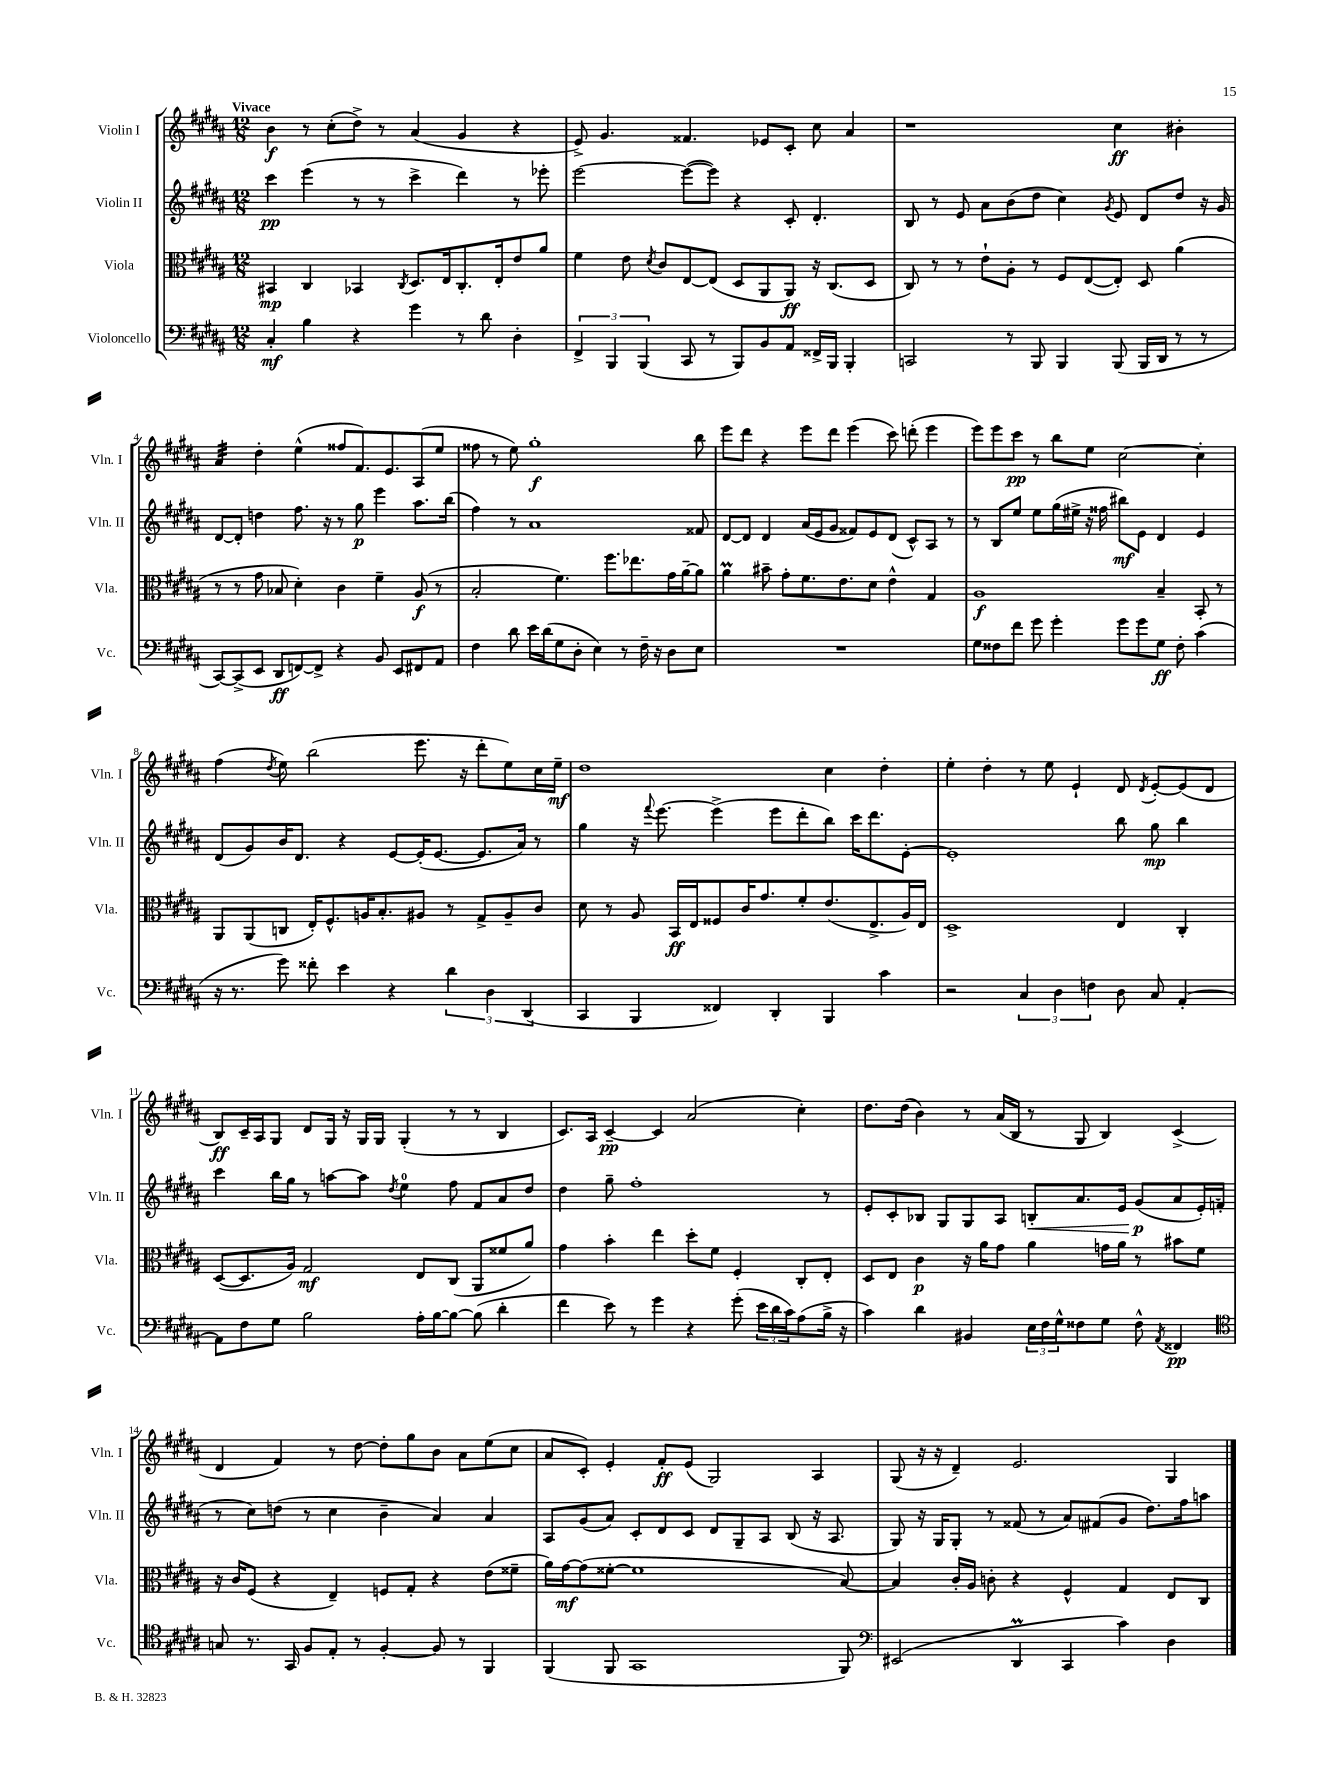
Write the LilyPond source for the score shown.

<<
\new StaffGroup <<
\new Staff = "s0" \with { instrumentName = "Violin I" shortInstrumentName = "Vln. I" } {
    \clef treble \key b \major \numericTimeSignature \time 12/8 \tempo "Vivace"
    b'4\f r8 cis''8-.( dis''8->) r8 ais'4( gis'4 r4 |
    e'8->) gis'4. fisis'4. ees'8 cis'8-. cis''8 ais'4 |
    r1 cis''4\ff bis'4-. |
    ais'4:32 dis''4-. e''4-^( fisis''8 fis'8.) e'8. ais8( e''8 |
    fisis''8 r8 e''8) gis''1-.\f b''8 |
    e'''8 dis'''8 r4 e'''8 dis'''8 e'''4( cis'''8) d'''8-.( e'''4 |
    e'''8) e'''8 cis'''8\pp r8 b''8 e''8 cis''2~ cis''4-. |
    fis''4( \acciaccatura { dis''8 } e''8) b''2( e'''8. r16 dis'''8-. e''8) cis''16 e''16--\mf |
    dis''1 cis''4 dis''4-. |
    e''4-. dis''4-. r8 e''8 e'4-! dis'8 \acciaccatura { dis'8 } e'8~-. e'8( dis'8 |
    b8\ff) cis'16-- ais16 gis8 dis'8 gis16 r16 gis16 gis16 gis4-.( r8 r8 b4 |
    cis'8.) ais16 cis'4~--\pp cis'4 ais'2( cis''4-.) |
    dis''8. dis''16( b'4) r8 ais'16( b16 r8 gis8 b4) cis'4->( |
    dis'4 fis'4) r8 dis''8~ dis''8-. gis''8 b'8 ais'8 e''8( cis''8 |
    ais'8 cis'8-.) e'4-. fis'8-.\ff e'8( gis2) ais4 |
    gis8( r16 r16 dis'4--) e'2. gis4 \bar "|." |
}
\new Staff = "s1" \with { instrumentName = "Violin II" shortInstrumentName = "Vln. II" } {
    \clef treble \key b \major \numericTimeSignature \time 12/8
    cis'''4\pp e'''4( r8 r8 cis'''4-> dis'''4) r8 ees'''8-. |
    e'''2~ e'''8~( e'''8) r4 cis'8-. dis'4.-. |
    b8 r8 e'8 ais'8 b'8( dis''8 cis''4) \acciaccatura { gis'8 } e'8 dis'8 dis''8 r16 gis'16 |
    dis'8~ dis'8-. d''4 fis''8. r16 r8 gis''8\p e'''4 ais''8. b''16( |
    fis''4) r8 ais'1 fisis'8 |
    dis'8~ dis'8 dis'4 ais'16( e'16 gis'8 fisis'8) e'8 dis'8( cis'8-^) ais8 r8 |
    r8 b8 e''8 e''8 gis''16( eis''16-> r16 fisis''16 bis''8\mf) e'8 dis'4 e'4 |
    dis'8( gis'8) b'16 dis'8. r4 e'8~ e'16-.( e'8.~ e'8. ais'16) r8 |
    gis''4 r16 \appoggiatura { fis'''8 } e'''8.~ e'''4->( e'''8 dis'''8-. b''8) cis'''16 dis'''8. e'8~-. |
    e'1-. b''8 gis''8\mp b''4 |
    cis'''4 b''16 gis''16 r8 a''8~ a''8 \acciaccatura { dis''8 } e''4-0 fis''8 fis'8 ais'8 dis''8 |
    dis''4 gis''8-- fis''1-. r8 |
    e'8-. cis'8-. bes8 gis8 gis8 ais8 b8-.\< ais'8. e'16 gis'8\p\!( ais'8 e'16-.) f'16-.( |
    r8 cis''8) d''8( r8 cis''4 b'4-- ais'4) ais'4 |
    ais8 gis'8( ais'8) cis'8-. dis'8 cis'8 dis'8 gis8-- ais8 b8( r16 ais8. |
    gis8) r16 gis16 gis8-. r8 fisis'8( r8 ais'8) fis'8( gis'8 dis''8.) fis''16 a''8 \bar "|." |
}
\new Staff = "s2" \with { instrumentName = "Viola" shortInstrumentName = "Vla." } {
    \clef alto \key b \major \numericTimeSignature \time 12/8
    bis,4\mp cis4 bes,4 \acciaccatura { cis8 } dis8. e16 cis8.-. e16-. e'8 ais'8 |
    fis'4 e'8 \acciaccatura { dis'8 } cis'8 e8~ e8( dis8 ais,8 ais,8\ff) r16 cis8.( dis8 |
    cis8) r8 r8 e'8-! ais8-. r8 fis8 e8~( e8-.) dis8 ais'4( |
    r8 r8 gis'8 bes8 dis'4-.) cis'4 fis'4-- ais8\f( r8 |
    b2-. fis'4.) fis''8. ees''8. gis'16 ais'16~-- ais'8 |
    ais'4\prall bis'8-- gis'8-. fis'8. e'8. dis'8 e'4-^ gis4 |
    ais1\f b4-- b,8-. r8 |
    ais,8 ais,8( c8 e16-.) fis8.-^ a16 b8.-. ais8 r8 gis8-> ais8-- cis'8 |
    dis'8 r8 ais8 b,16\ff e16 fisis8 cis'16 gis'8. fis'8-. e'8.( e8.-> ais16) e16 |
    dis1-> e4 cis4-. |
    dis8~( dis8. ais16) gis2\mf e8 cis8( ais,8 fisis'8 ais'8) |
    gis'4 b'4-. e''4 dis''8-. fis'8 fis4-. cis8-. e8-. |
    dis8 e8 cis'4\p r16 ais'16 gis'8 ais'4 g'16 ais'16 r8 bis'8 fis'8 |
    r16 cis'16 fis8( r4 e4--) f8 gis8-. r4 e'8( fisis'8-- |
    ais'16) gis'16~\mf gis'8( fisis'8~-. fisis'1 b8~) |
    b4 cis'16-. ais16 c'8-. r4 fis4-^ gis4 e8 cis8 \bar "|." |
}
\new Staff = "s3" \with { instrumentName = "Violoncello" shortInstrumentName = "Vc." } {
    \clef bass \key b \major \numericTimeSignature \time 12/8
    cis4-.\mf b4 r4 gis'4 r8 dis'8 dis4-. |
    \tuplet 3/2 { fis,4-> b,,4 b,,4( } cis,8 r8 b,,8) b,8 ais,8 fisis,16-> b,,16 b,,4-. |
    c,2 r8 b,,8 b,,4 b,,8( b,,16 dis,16 r8 r8 |
    cis,8~) cis,8->( e,8 dis,8\ff f,8~) f,8-> r4 b,8 e,8 fis,8 ais,8 |
    fis4 dis'8 e'16 dis'16( gis8 dis8-. e4) r8 fis16-- r16 dis8 e8 |
    R1. |
    gis8 fisis8 fis'8 gis'8 gis'4-. gis'8 gis'8 gis8\ff fisis8-. cis'4( |
    r16 r8. gis'8) fisis'8-. e'4 r4 \tuplet 3/2 { dis'4 dis4 dis,4( } |
    cis,4 b,,4 fisis,4) dis,4-. b,,4 cis'4 |
    r2 \tuplet 3/2 { cis4 dis4 f4 } dis8 cis8 ais,4~-. |
    ais,8 fis8 gis8 b2 ais16-. b16~ b8~ b8( dis'4-. |
    fis'4 e'8) r8 gis'4 r4 gis'8-.( \tuplet 3/2 { e'16 dis'16 cis'16) } ais8( b16-> r16 |
    cis'4) dis'4 bis,4 \tuplet 3/2 { e16 fis16 gis16-^ } fisis8 gis8 fisis8-^ \acciaccatura { ais,8 } fisis,4\pp |
    \clef tenor g8 r8. gis,16 fis8 e8-. r8 fis4~-. fis8 r8 fis,4 |
    fis,4( fis,8 gis,1 fis,8) |
    \clef bass eis,2( dis,4\prall cis,4 cis'4) dis4 \bar "|." |
}
>>
>>
